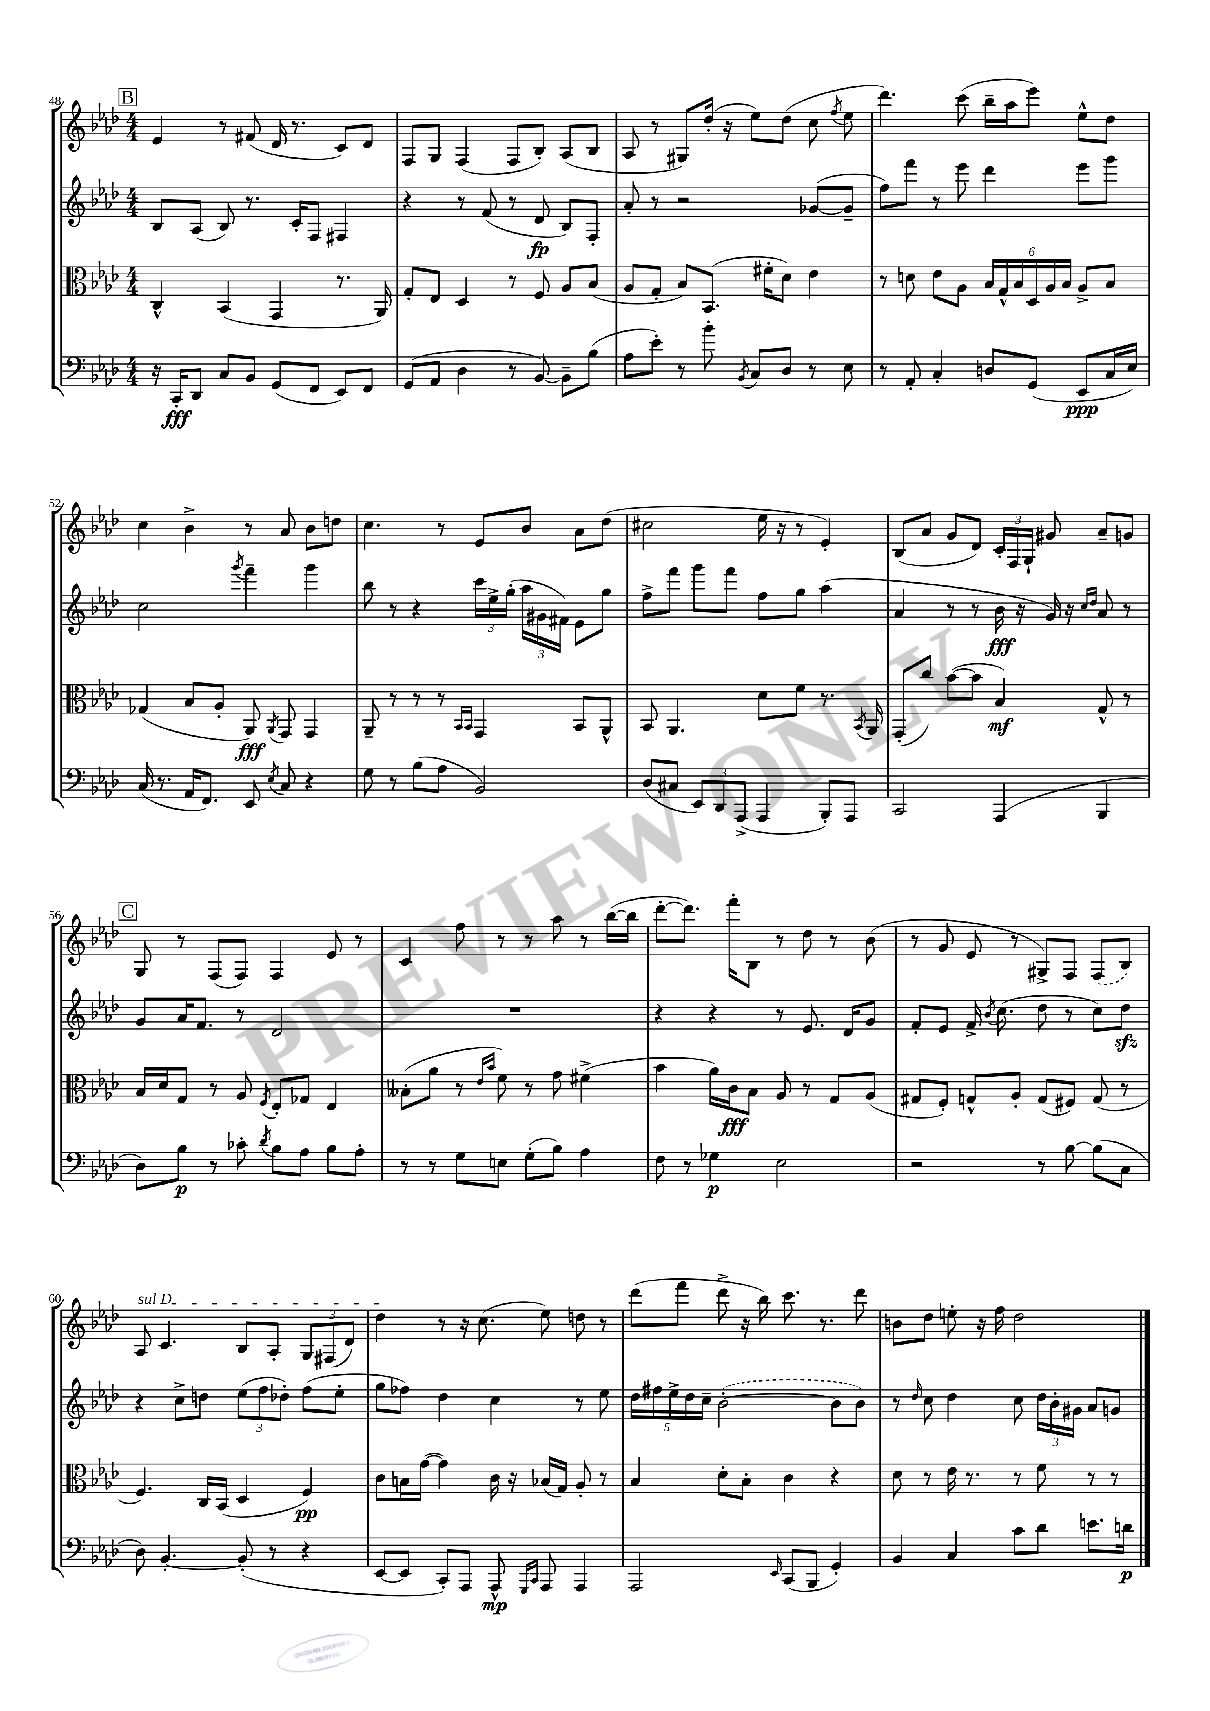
<<
\new StaffGroup <<
\new Staff = "s0" {
    \clef treble \key aes \major \numericTimeSignature \time 4/4
    \autoBeamOff \mark \markup { \box "B" } ees'4 r8 fis'8( des'16 r8. c'8[) des'8] |
    f8[ g8] f4( f8[ bes8]-.) aes8[( bes8] |
    aes8 r8 gis8[) des''16]-.( r16 ees''8[) des''8]( c''8 \acciaccatura { f''8 } ees''8 |
    des'''4.) c'''8( bes''16[-- aes''16 ees'''8]) ees''8[-^ des''8] |
    c''4 bes'4-> r8 aes'8 bes'8[ d''8] |
    c''4. r8 ees'8[ bes'8] aes'8[ des''8]( |
    cis''2 ees''16 r16 r8 ees'4-.) |
    bes8[( aes'8] g'8[ des'8]) \tuplet 3/2 { c'16[-. f16 g16]-! } gis'8 aes'8[-- g'8] |
    \mark \markup { \box "C" } g8 r8 f8[( f8]) f4 ees'8 r8 |
    c'4 f''8 r8 r8 aes''8 r8 bes''16[~( bes''16] |
    des'''8[~-. des'''8.]) f'''16[-. bes8] r8 des''8 r8 bes'8( |
    r8 g'8 ees'8 r8 gis8[->) f8] \once \slurDashed f8[( bes8]) |
    \once \override TextSpanner.bound-details.left.text = \markup { \italic "sul D" } aes8\startTextSpan c'4. bes8[ aes8]-. \tuplet 3/2 { g8[ fis8( des'8]) } |
    des''4\stopTextSpan r8 r16 c''8.( ees''8) d''8 r8 |
    des'''8[( f'''8] des'''8-> r16 bes''16) c'''8. r8. des'''8 |
    b'8[ des''8] e''8-. r16 f''16 des''2 \bar "|." |
}
\new Staff = "s1" {
    \clef treble \key aes \major \numericTimeSignature \time 4/4
    \autoBeamOff \mark \markup { \box "B" } bes8[ aes8]( bes8) r8. c'16[-. f8] fis4 |
    r4 r8 f'8( r8 des'8\fp bes8[) f8]-. |
    aes'8-. r8 r2 ges'8[~( ges'8]-- |
    f''8[) f'''8] r8 ees'''8 des'''4 ees'''8[ g'''8] |
    c''2 \acciaccatura { g'''8 } f'''4-- g'''4 |
    bes''8 r8 r4 \tuplet 3/2 { c'''16[ ees''16-> g''16]-.( } \tuplet 3/2 { aes''16[ gis'16 fis'16]) } ees'8[ g''8] |
    f''8[-> f'''8] g'''8[ f'''8] f''8[ g''8] aes''4( |
    aes'4 r8 r8 bes'16\fff r16 g'16) r16 \grace { c''16[ des''16] } aes'8 r8 |
    \mark \markup { \box "C" } g'8[ aes'16 f'8.] r8 des'2 |
    R1 |
    r4 r4 r8 ees'8. des'16[ g'8] |
    f'8[-. ees'8] f'16-> \acciaccatura { bes'8 } c''8.( des''8 r8 c''8[) des''8]\sfz |
    r4 c''8[-> d''8] \tuplet 3/2 { ees''8[( f''8 des''8]-.) } f''8[( ees''8]-. |
    g''8[ fes''8]) des''4 c''4 r8 ees''8 |
    \tuplet 5/4 { des''16[ fis''16 ees''16-> des''16 c''16]-- } \once \slurDashed bes'2~-.( bes'8[ bes'8]) |
    r8 \grace { des''16 } c''8 des''4 c''8 \tuplet 3/2 { des''16[ bes'16-. gis'16] } aes'8[ g'8] \bar "|." |
}
\new Staff = "s2" {
    \clef alto \key aes \major \numericTimeSignature \time 4/4
    \autoBeamOff \mark \markup { \box "B" } c4-^ bes,4( g,4 r8. aes,16) |
    g8[-. ees8] des4 r8 f8 aes8[ bes8]( |
    aes8[ g8]-. bes8[) bes,8.]( fis'16[-. des'8]) ees'4 |
    r8 d'8 ees'8[ aes8] \tuplet 6/4 { bes16[ g16-^ bes16 des16 aes16 bes16] } aes8[-> bes8] |
    ges4( bes8[ aes8]-. aes,8\fff) \acciaccatura { aes,8 } g,8 g,4 |
    aes,8-- r8 r8 r8 \grace { bes,16[ bes,16] } g,4 bes,8[ aes,8]-^ |
    bes,8 aes,4. des'8[ f'8] r8. \acciaccatura { bes,8 } aes,16 |
    g,8[-.( c''8]) bes'8[~( bes'8] bes4\mf) g8-^ r8 |
    \mark \markup { \box "C" } bes16[ des'16 g8] r8 aes8 \acciaccatura { f8 } ees8[-. ges8] ees4 |
    beses8[-.( aes'8] r8 \grace { ees'16[ bes'16] } f'8) r8 g'8 fis'4->( |
    bes'4 aes'16[) c'16\fff bes8] aes8 r8 g8[ aes8]( |
    gis8[ f8]-.) g8[-^ aes8]-. g8[( fis8]) g8( r8 |
    f4.) c16[ bes,16]( des4 f4\pp) |
    c'8[ b16 g'16]~( g'4) c'16 r16 bes16[( g16]) aes8-. r8 |
    bes4 des'8[-. bes8]-. c'4 r4 |
    des'8 r8 ees'16 r8. r8 f'8 r8 r8 \bar "|." |
}
\new Staff = "s3" {
    \clef bass \key aes \major \numericTimeSignature \time 4/4
    \autoBeamOff \mark \markup { \box "B" } r16 c,16[-.\fff des,8] c8[ bes,8] g,8[( f,8] ees,8[) f,8] |
    g,8[( aes,8] des4 r8 bes,8~) bes,8[-- bes8]( |
    aes8[ ees'8]-.) r8 bes'8-. \acciaccatura { bes,8 } c8[ des8] r8 ees8 |
    r8 aes,8-. c4-. d8[ g,8]( ees,8[\ppp c16 ees16]) |
    c16( r8. aes,16[ f,8.]) ees,8 \acciaccatura { ees8 } c8 r4 |
    g8 r8 bes8[( aes8] bes,2) |
    des8[( cis8] \tuplet 3/2 { ees,8[) des,8 aes,,8]->( } aes,,4 bes,,8[-.) aes,,8] |
    c,2 aes,,4( bes,,4 |
    \mark \markup { \box "C" } des8[) bes8]\p r8 ces'8-. \acciaccatura { des'8 } bes8[ aes8] bes8[ aes8]-. |
    r8 r8 g8[ e8] g8[-.( bes8]) aes4 |
    f8 r8 ges4\p ees2 |
    r2 r8 bes8~ bes8[( c8] |
    des8) bes,4.~-. bes,8-.( r8 r4 |
    ees,8[~ ees,8] c,8[-.) aes,,8] aes,,8-^\mp \grace { g,,16[ c,16] } aes,,8 aes,,4 |
    aes,,2 \grace { ees,16 } c,8[( bes,,8] g,4-.) |
    bes,4 c4 c'8[ des'8] e'8.[ d'16]\p \bar "|." |
}
>>
>>
\layout { \context { \Score currentBarNumber = #48 } }
